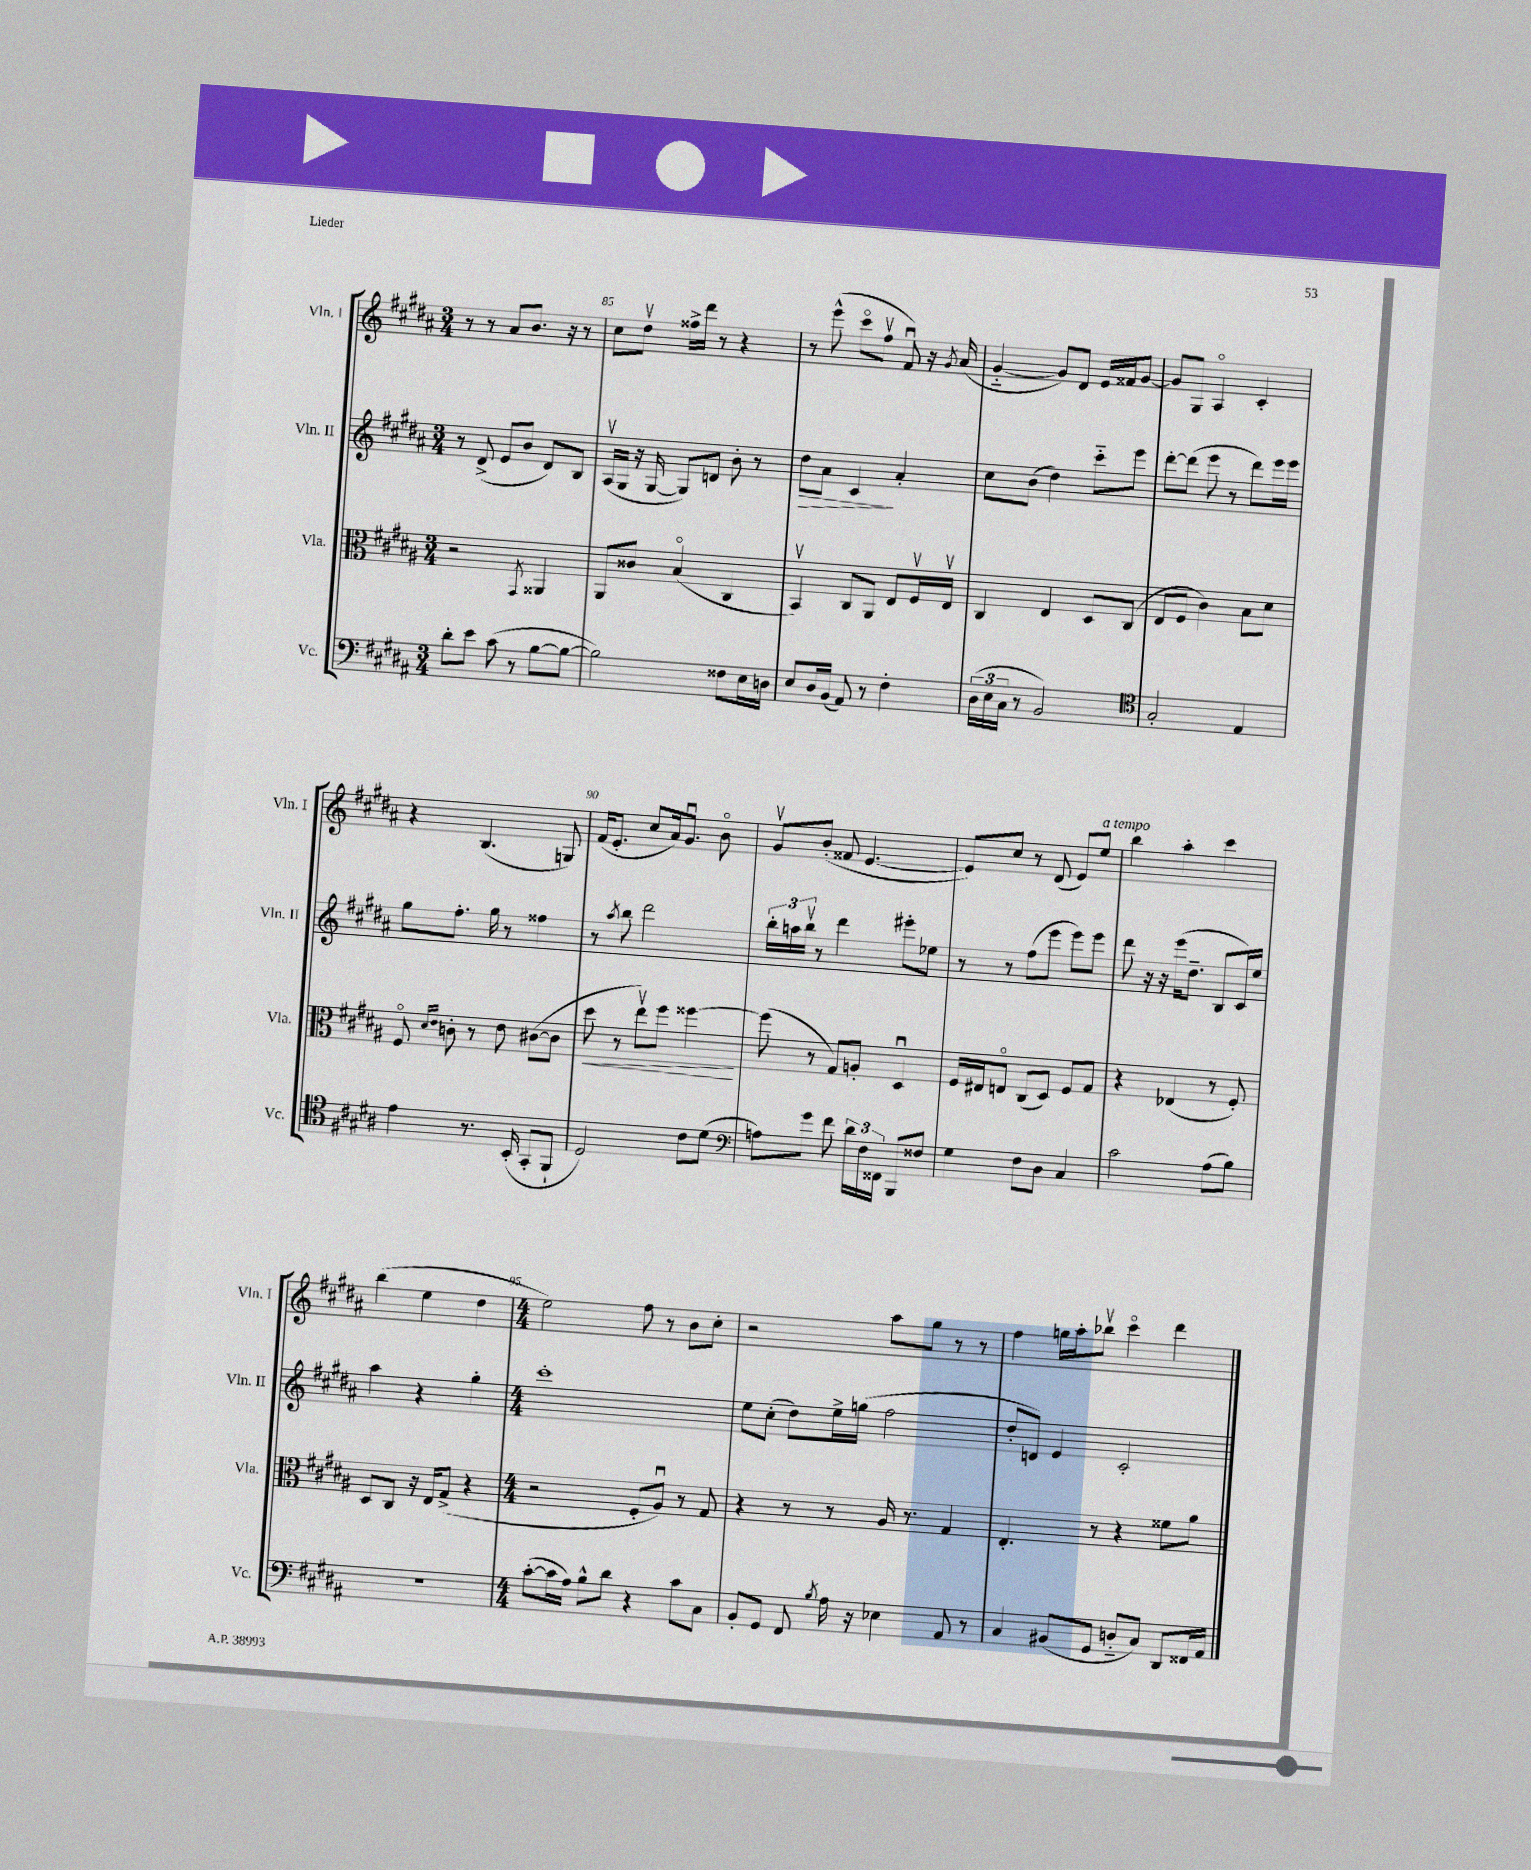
<<
\new StaffGroup <<
\new Staff = "s0" \with { instrumentName = "Vln. I" shortInstrumentName = "Vln. I" } {
    \clef treble \key b \major \numericTimeSignature \time 3/4
    \autoBeamOff r8 r8 ais'8[ b'8.] r16 r8 |
    cis''8[ dis''8]\upbow fisis''16[-> dis'''16] r8 r4 |
    r8 e'''8-^( cis'''8[\flageolet fis''8]\upbow fis'8\downbow) r16 \acciaccatura { gis'8 } ais'16( |
    gis'4~-_ gis'8[) dis'8] e'16[ fisis'16 gis'8]~ |
    gis'8[ gis8] ais4\flageolet cis'4-. |
    r4 b4.( g8) |
    fis'16[( e'8.]-. cis''8[ ais'16) gis'8.]\downbow b'8\flageolet |
    gis'8[\upbow b'8]-.( fisis'8 e'4.~ |
    e'8[) cis''8] r8 dis'8( e'8[) e''8]^\markup { \italic "a tempo" } |
    b''4 ais''4-. cis'''4 |
    b''4( e''4 dis''4 |
    \numericTimeSignature \time 4/4 e''2) fis''8 r8 b'8[ cis''8]-. |
    r2 ais''8[ gis''8] r8 r8 |
    fis''4 g''16[ ais''16-. bes''8]\upbow cis'''4\flageolet dis'''4 \bar "|." |
}
\new Staff = "s1" \with { instrumentName = "Vln. II" shortInstrumentName = "Vln. II" } {
    \clef treble \key b \major \numericTimeSignature \time 3/4
    \autoBeamOff r8 dis'8->( e'8[ b'8] dis'8[) b8] |
    ais16[\upbow( gis16] r16 gis16~ gis8[) d'8] b'8-. r8 |
    dis''8[\> ais'8] cis'4\! ais'4-. |
    cis''8[ b'8]( dis''4) cis'''8[-_ e'''8] |
    dis'''8[~-. dis'''8]( e'''8 r8 dis'''8[) e'''16 e'''16] |
    gis''8[ fis''8.]-. gis''16 r8 fisis''4 |
    r8 \acciaccatura { ais''8 } b''8 dis'''2 |
    \tuplet 3/2 { b''16[-. a''16 b''16]\upbow } r8 dis'''4 eis'''8[-. ees''8] |
    r8 r8 fis''8[( e'''8] e'''8[) e'''8] |
    dis'''8 r16 r16 e'''16[( dis''8.]-- b8[ cis'16) e''16] |
    ais''4 r4 gis''4-. |
    \numericTimeSignature \time 4/4 cis'''1-. |
    e''8[ cis''8]-.( dis''8[) e''16-> g''16]( fis''2 |
    dis''8[-. d'8]) e'4 cis'2-. \bar "|." |
}
\new Staff = "s2" \with { instrumentName = "Vla." shortInstrumentName = "Vla." } {
    \clef alto \key b \major \numericTimeSignature \time 3/4
    \autoBeamOff r2 \acciaccatura { gis,8 } aisis,4 |
    ais,8[ cisis'8] b4\flageolet( cis4 |
    b,4\upbow) cis8[ ais,8] e8[ fis16\upbow e16]\upbow |
    cis4 e4 dis8[ cis8]( |
    e8[ fis8] cis'4) b8[ dis'8] |
    fis8\flageolet \grace { dis'16[ e'16] } c'8-. r8 e'8 cis'8[~( cis'8] |
    dis''8\< r8 e''8[\upbow) fis''8] fisis''4~\! |
    fisis''8( r8 gis8[) a8]-. dis4\downbow |
    fis16[ eis16 e8]\flageolet cis8[( dis8]) fis8[ gis8] |
    r4 ees4( r8 fis8-.) |
    dis8[ cis8] r16 e16[ gis8]->( r4 |
    \numericTimeSignature \time 4/4 r2 fis8[-. ais8]\downbow) r8 gis8 |
    r4 r8 r8 ais16 r8. gis4 |
    e4.-. r8 r4 fisis'8[ ais'8] \bar "|." |
}
\new Staff = "s3" \with { instrumentName = "Vc." shortInstrumentName = "Vc." } {
    \clef bass \key b \major \numericTimeSignature \time 3/4
    \autoBeamOff dis'8[-. e'8] cis'8( r8 b8[~ b8]~ |
    b2) fisis8[ e16 d16] |
    e8[ dis16 b,16]( ais,8) r8 fis4-. |
    \tuplet 3/2 { dis16[( e16 cis16] } r8 b,2) |
    \clef tenor gis2-. e4 |
    e'4 r8. b,16-.( gis,8[-. fis,8]-! |
    dis2) cis'8[ dis'8]( |
    \clef bass a8[) gis'8] fis'8 \tuplet 3/2 { dis'16[ fis16 fisis,16] } b,,8[ fisis8] |
    gis4 fis8[ dis8] cis4 |
    cis'2 ais8[( b8]) |
    R2. |
    \numericTimeSignature \time 4/4 cis'8[~-.( cis'16 ais16]) b8[-^ dis'8] r4 cis'8[ cis8] |
    b,8[-. gis,8] fis,8 \acciaccatura { b8 } ais16 r16 ees4 ais,8 r8 |
    cis4 bis,8[( gis,8] d8[-_ cis8]) dis,8[ fisis,16 ais,16] \bar "|." |
}
>>
>>
\layout { \context { \Score currentBarNumber = #84 \override BarNumber.break-visibility = ##(#f #t #t) barNumberVisibility = #(every-nth-bar-number-visible 5) } }
